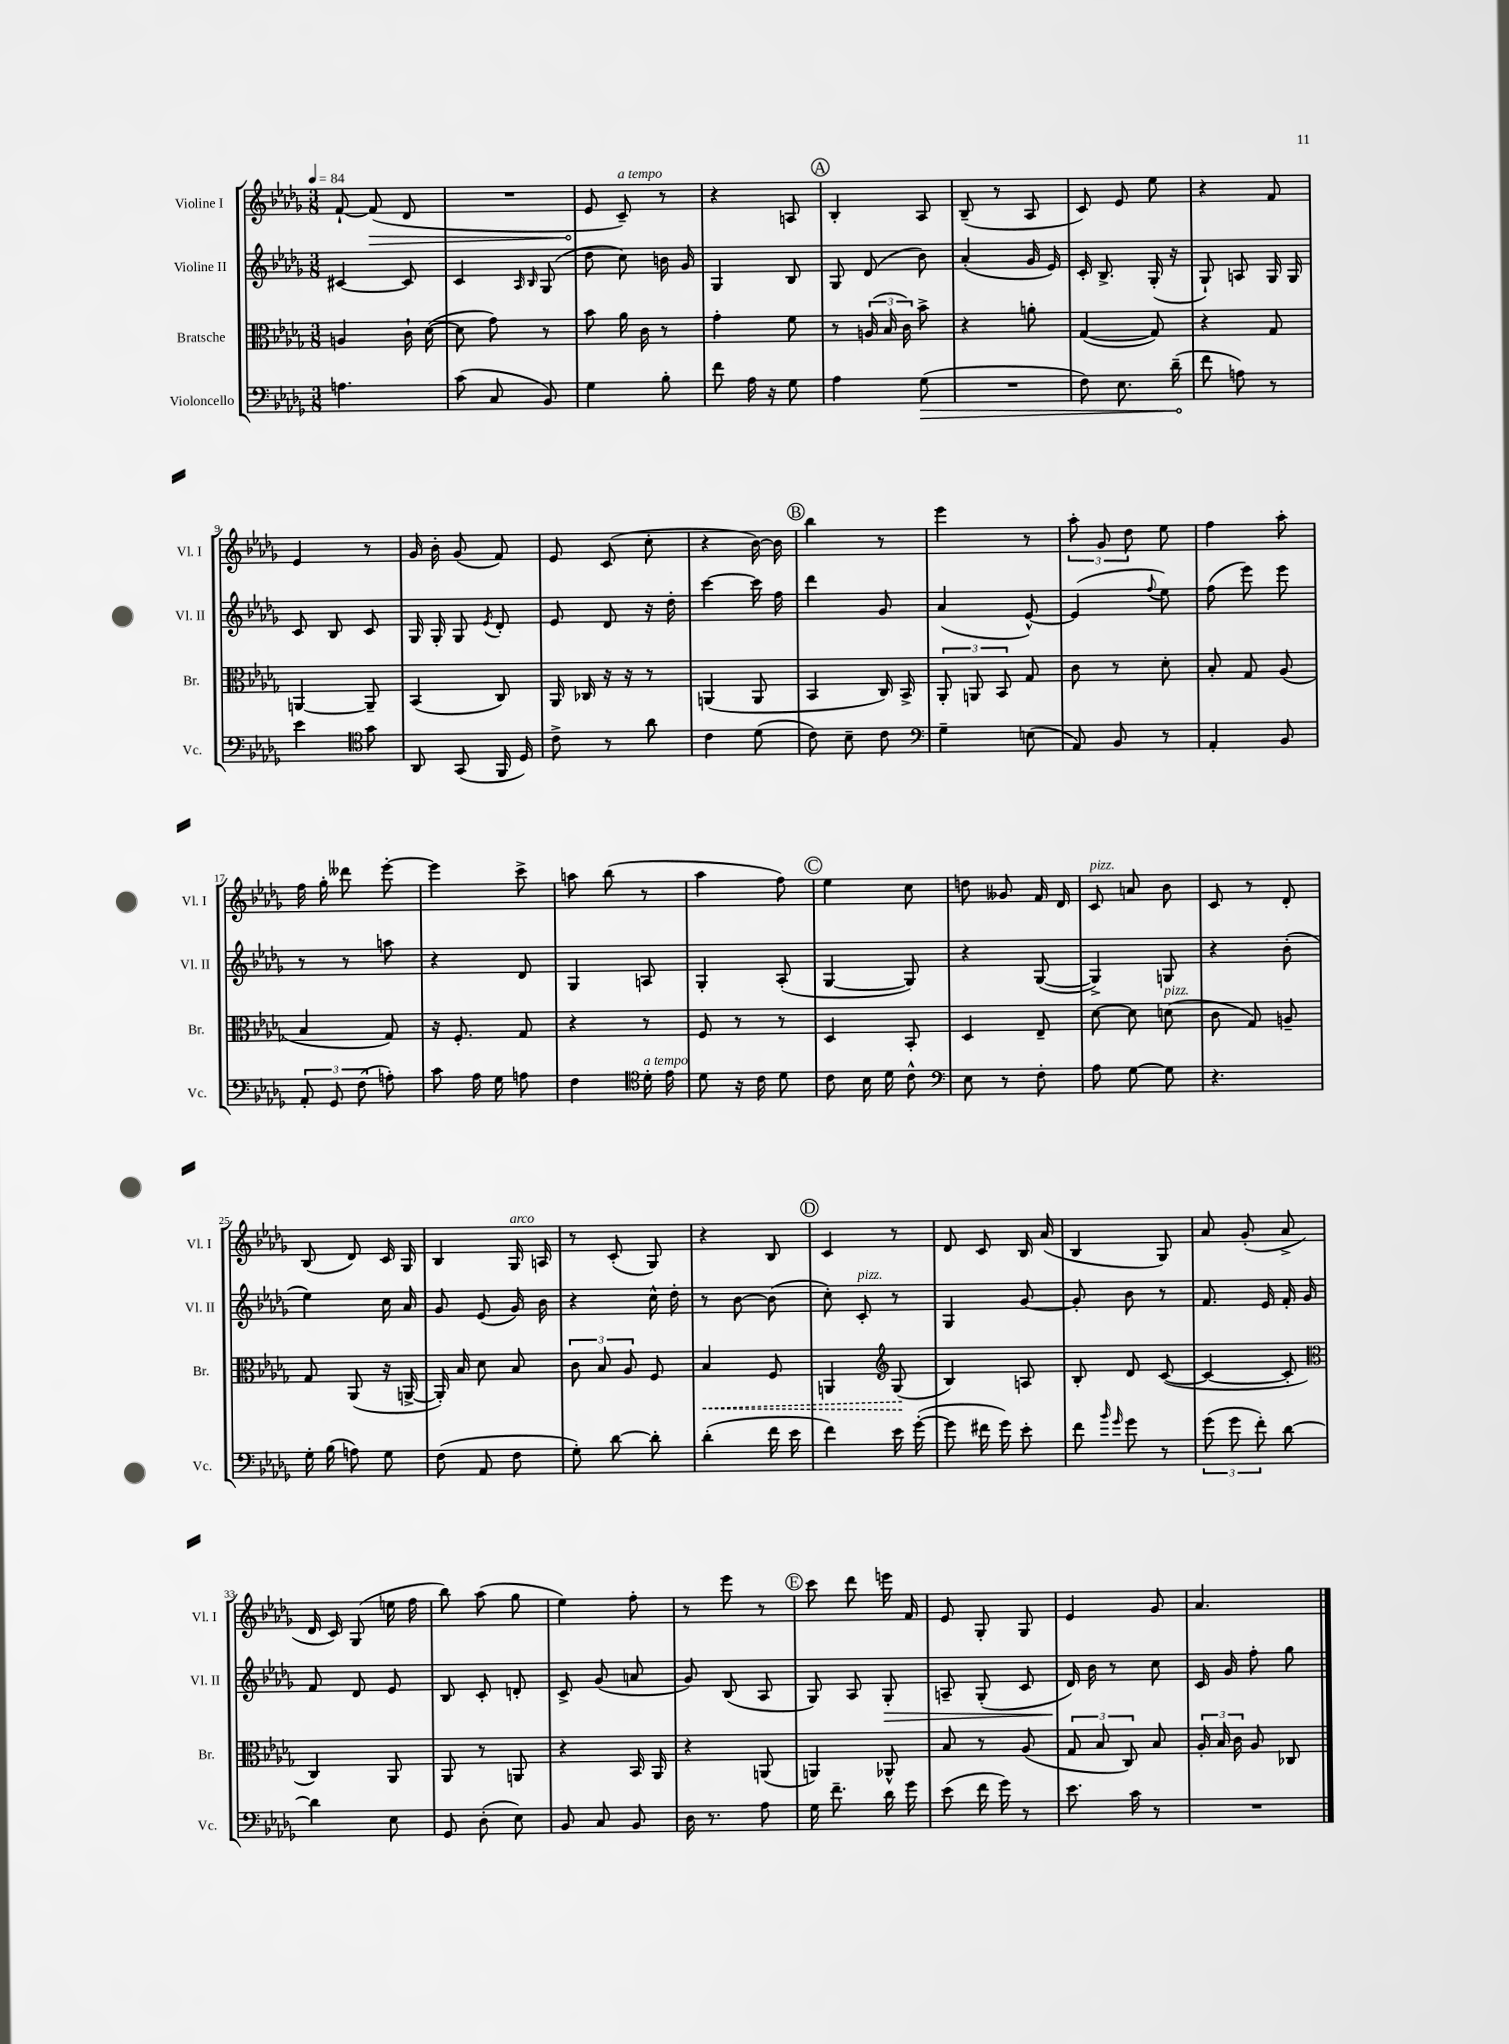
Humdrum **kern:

**kern	**kern	**kern	**kern
*staff4	*staff3	*staff2	*staff1
*clefF4	*clefC3	*clefG2	*clefG2
*k[b-e-a-d-g-]	*k[b-e-a-d-g-]	*k[b-e-a-d-g-]	*k[b-e-a-d-g-]
*M3/8	*M3/8	*M3/8	*M3/8
*MM84	*MM84	*MM84	*MM84
4.A	4A	[4c#	[8f`
.	.	.	(8f]
.	16c`	8c#]	8d-
.	([16d-	.	.
=	=	=	=
(8c	8d-]	4c	4.r
8C	8g-)	.	.
.	.	16qqA-	.
.	.	16qqB-	.
8BB-)	8r	(8G-	.
=	=	=	=
4G-	8b-	8dd-	8e-
.	16a-	8cc)	8c~)
.	16c	.	.
8B-'	8r	16b	8r
.	.	16g-	.
=	=	=	=
8f	4g-'	4G-	4r
16A-	.	.	.
16r	.	.	.
8G-	8f	8B-	8A
=	=	=	=
4A-	8r	8G-	4B-'
.	(24A	(8d-	.
.	24B-	.	.
.	24c)	.	.
(8G-	8b-^	8b-)	8A-
=	=	=	=
4.r	4r	(4a-'	(8B-~
.	.	.	8r
.	8a'	16g-	8A-
.	.	16e-)	.
=	=	=	=
8F)	([4G-	16c'	8c)
.	.	8.B-^	.
8.E-	.	.	8e-
.	8G-])	(16G-'	8ee-
(16d-~	.	16r	.
=	=	=	=
8f	4r	8G-`)	4r
8A)	.	8A	.
8r	8G-	16G-	8f
.	.	16G-	.
=	=	=	=
4e-	[4AA	8c	4e-
.	.	8B-	.
*clefC4	*	*	*
8g-	8AA~]	8c	8r
=	=	=	=
8AA-	(4BB-	16G-	16g-
.	.	16G-'	16b-'
(8GG-	.	8G-	(8g-
.	.	8qe-	.
16FF	8C)	8d-'	8f)
16D-)	.	.	.
=	=	=	=
8c^	16AA-	8e-	8e-
.	16C-	.	.
8r	16r	8d-	(8c
.	16r	.	.
8a-	8r	16r	8cc'
.	.	16dd-'	.
=	=	=	=
4c	(4AA	[4ccc	4r
(8d-	8AA	16ccc]	[16b-)
.	.	16ff	16b-]
=	=	=	=
8c)	4BB-	4ddd-	4bb-
8B-~	.	.	.
8c	16C)	8g-	8r
.	16BB-^	.	.
=	=	=	=
*clefF4	*	*	*
4G-~	12AA-'	(4a-	4eee-
.	12AA	.	.
.	12BB-	.	.
(8E	8G-	[8e-^^)	8r
=	=	=	=
8AA-)	8c	(4e-]	12aa-'
.	.	.	12g-
8BB-	8r	.	.
.	.	.	12dd-
.	.	8qqff	.
8r	8d-'	8ee-)	8ee-
=	=	=	=
4AA-'	8B-'	(8ff	4ff
.	8G-	8eee-)	.
8BB-	(8A-	8eee-	8aa-'
=	=	=	=
12AA-'	4B-	8r	16ff
.	.	.	16gg-'
12GG-	.	.	.
.	.	8r	8ddd--
(12F	.	.	.
8A')	8G-)	8aa	[8eee-'
=	=	=	=
8c	16r	4r	4eee-]
.	8.F'	.	.
16A-	.	.	.
16G-	.	.	.
8A	8G-	8d-	8ccc^
=	=	=	=
4F	4r	4G-	8aa
.	.	.	(8bb-
*clefC4	*	*	*
16d-'	8r	8A	8r
16e-	.	.	.
=	=	=	=
8d-	8F	4G-'	4aa-
16r	8r	.	.
16c	.	.	.
8d-	8r	(8A-'	8ff)
=	=	=	=
8c	4D-	[4G-	4ee-
16B-	.	.	.
16d-	.	.	.
8c^^	8BB-'	8G-])	8cc
=	=	=	=
*clefF4	*	*	*
8E-	4D-	4r	8dd
8r	.	.	8g--
8F'	8E-~	([8G-	16f
.	.	.	16d-
=	=	=	=
8A-	[8d-	4G-^])	8c
[8G-	8d-]	.	8a
8G-]	(8d	8G	8b-
=	=	=	=
4.r	8c	4r	8c
.	8G-)	.	8r
.	8A~	(8b-'	8d-'
=	=	=	=
16G-'	8G-	4ee-)	(8B-
(16B-	.	.	.
8A)	(8AA-	.	8d-)
8G-	16r	16cc	16c
.	[16AA^	16a-	16G-
=	=	=	=
(8F	16AA'])	8g-	4B-
.	16B-	.	.
8AA-	8d-	(8e-	.
8F	8B-	16g-)	16G-
.	.	16b-	16A
=	=	=	=
8G-')	12c	4r	8r
.	12B-	.	.
[8d-	.	.	(8c'
.	12A-	.	.
8d-']	8F	16cc^^	8G-)
.	.	16dd-'	.
=	=	=	=
(4d-'	4B-	8r	4r
.	.	[8b-	.
16f	8F	(8b-]	8B-
16e-	.	.	.
=	=	=	=
4f)	4AA	8cc')	4c
.	.	8c'	.
*	*clefG2	*	*
16e-	(8G-	8r	8r
([16g-'	.	.	.
=	=	=	=
8g-]	4B-)	4G-	8d-
16f#	.	.	8c
16g-)	.	.	.
8e-'	8A	[8g-	16B-
.	.	.	(16a-
=	=	=	=
8f	8B-'	8g-']	4B-
16qqb-	.	.	.
16qqg-	.	.	.
8g-	8d-	8b-	.
8r	([8c	8r	8G-)
=	=	=	=
(12g-	4c_	8.f	8a-
12g-	.	.	.
.	.	.	(8g-'
12f')	.	.	.
.	.	16e-	.
[8d-	8c']	16f'	8a-^
.	.	16g-	.
=	=	=	=
*	*clefC3	*	*
4d-]	4C)	8f	16d-
.	.	.	16c)
.	.	8d-	(8G-
8E-	8AA-	8e-	16ee
.	.	.	16ff
=	=	=	=
8GG-	8AA-	8B-	8bb-)
(8D-'	8r	8c'	(8aa-
8E-)	8AA	8d'	8gg-
=	=	=	=
8BB-	4r	8c^	4ee-)
8C	.	(8g-	.
8BB-	16BB-	8a	8ff'
.	16AA-	.	.
=	=	=	=
16D-	4r	8g-)	8r
8.r	.	.	.
.	.	(8B-	8eee-
8A-	(8AA	8A-	8r
=	=	=	=
16G-	4AA)	8G-)	8ccc
8.f~	.	.	.
.	.	8A-	8ddd-
16d-	8AA-^^	8G-'	16eee
16g-	.	.	16f
=	=	=	=
(8e-	8B-	8A~	8e-
16f	8r	(8G-'	8G-'
16g-)	.	.	.
8r	(8A-	8c	8G-
=	=	=	=
8.e-	12G-	16d-)	4e-
.	.	16b-	.
.	12B-	.	.
.	.	8r	.
.	12C)	.	.
16c	.	.	.
8r	8B-	8cc	8g-
=	=	=	=
4.r	24A-'	16c	4.a-
.	24B-	.	.
.	.	16g-	.
.	24c	.	.
.	8A-	8ff'	.
.	8C-	8gg-	.
==	==	==	==
*-	*-	*-	*-
